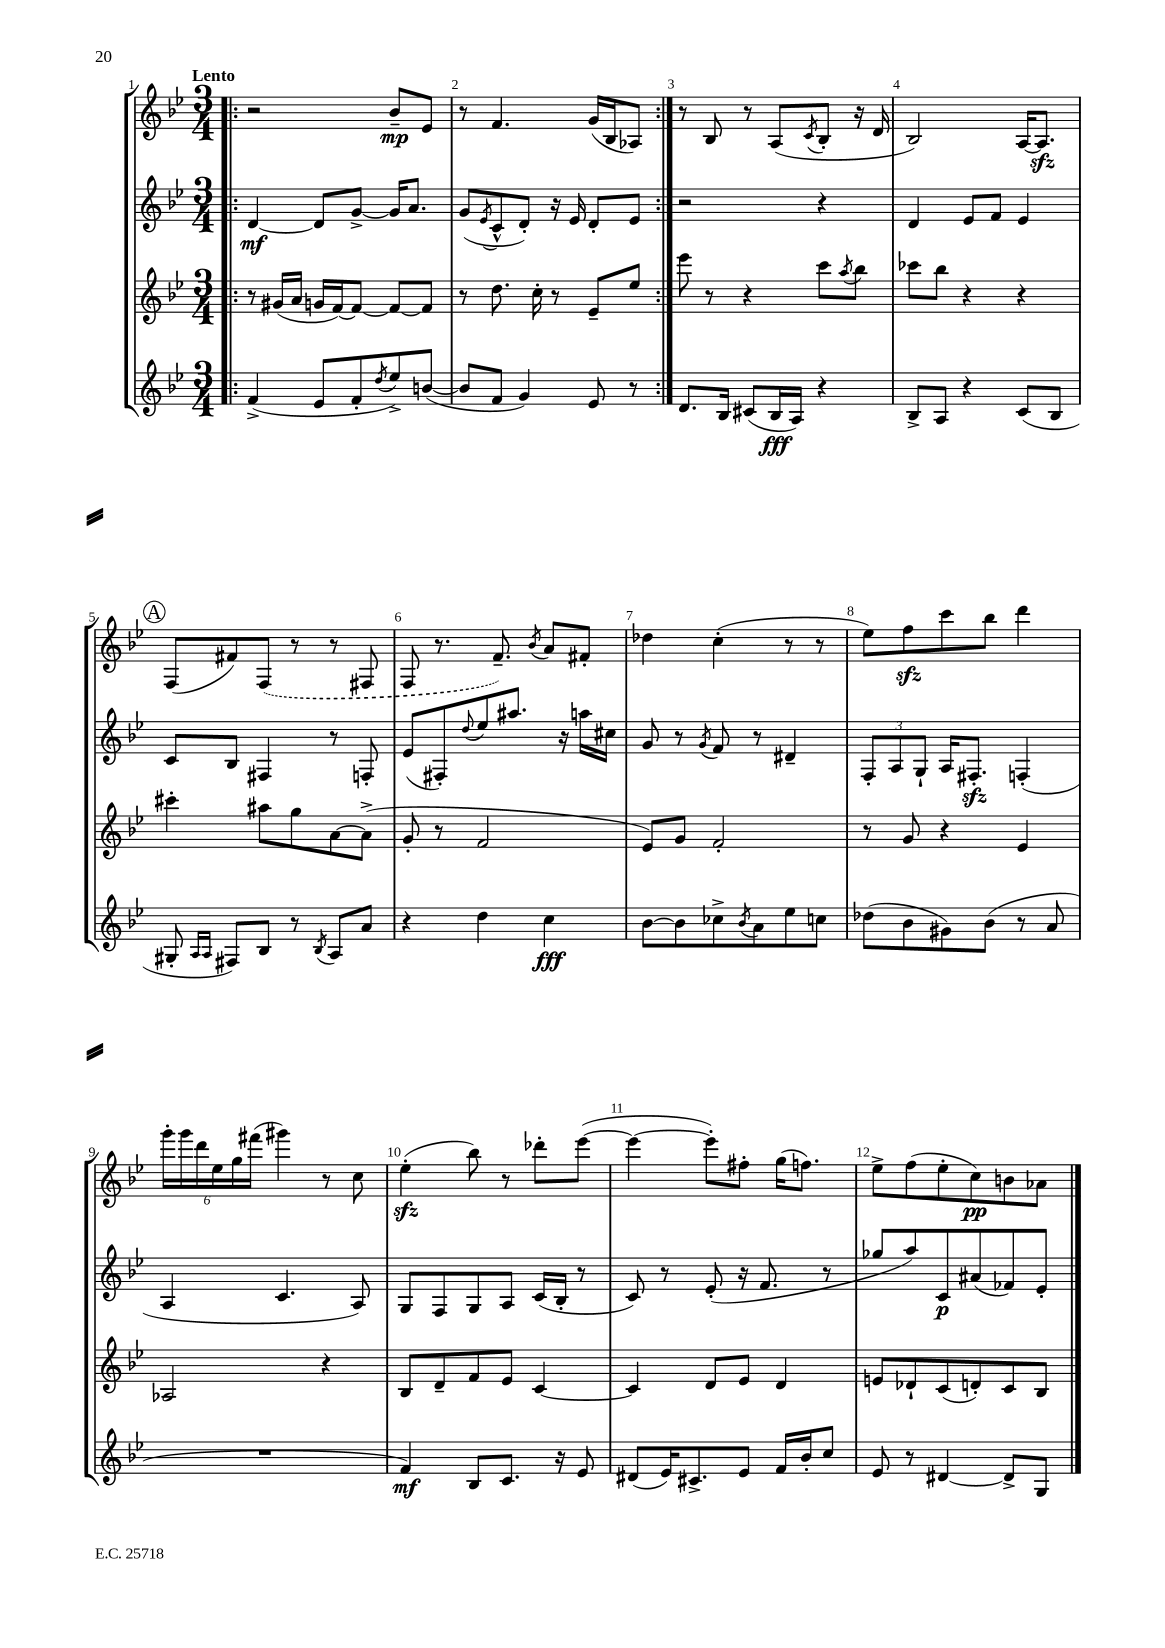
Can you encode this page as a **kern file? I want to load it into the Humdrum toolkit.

**kern	**dynam	**kern	**kern	**dynam	**kern	**dynam
*part4	*part4	*part3	*part2	*part2	*part1	*part1
*staff4	*staff4	*staff3	*staff2	*staff2	*staff1	*staff1
*clefG2	*	*clefG2	*clefG2	*	*clefG2	*
*k[b-e-]	*	*k[b-e-]	*k[b-e-]	*	*k[b-e-]	*
*M3/4	*	*M3/4	*M3/4	*	*M3/4	*
=1!|:	=1!|:	=1!|:	=1!|:	=1!|:	=1!|:	=1!|:
!	!	!	!	!	!LO:TX:a:B:t=Lento	!
(4f^/	.	8r	[4d/	mf	2r	.
.	.	(16g#X/LL	.	.	.	.
.	.	16a/JJ	.	.	.	.
8e-/L	.	16gn/LL	8d/L]	.	.	.
.	.	[16f/J)	.	.	.	.
8f'/	.	8f/J_	[8g^/J	.	.	.
8qdd/	.	.	.	.	.	.
8ee-^/)	.	8f/L_	16g/KL]	.	8b-~/L	mp
.	.	.	8.a/J	.	.	.
([8bn/J	.	8f/J]	.	.	8e-/J	.
=2	=2	=2	=2	=2	=2	=2
8b/L]	.	8r	(8g/L	.	8r	.
.	.	.	8qe-/	.	.	.
8f/J	.	8.dd\	8c^^/	.	4.f/	.
4g/)	.	.	8d'/J)	.	.	.
.	.	16cc'\	.	.	.	.
.	.	8r	16r	.	.	.
.	.	.	16e-/	.	.	.
8e-/	.	8e-~/L	8d'/L	.	(16g/LL	.
.	.	.	.	.	16B-/J	.
8r	.	8ee-/J	8e-/J	.	8A-X/J)	.
=3:|!	=3:|!	=3:|!	=3:|!	=3:|!	=3:|!	=3:|!
8.d/L	.	8eee-\	2r	.	8r	.
.	.	8r	.	.	8B-/	.
16B-/Jk	.	.	.	.	.	.
(8c#X/L	.	4r	.	.	8r	.
16B-/L	fff	.	.	.	(8A/L	.
16A/JJ)	.	.	.	.	.	.
.	.	.	.	.	8qc/	.
4r	.	8ccc\L	4r	.	8B-'/J	.
.	.	8qaa/	.	.	.	.
.	.	8bb-\J	.	.	16r	.
.	.	.	.	.	16d/	.
=4	=4	=4	=4	=4	=4	=4
8B-^/L	.	8ccc-X\L	4d/	.	2B-/)	.
8A/J	.	8bb-\J	.	.	.	.
4r	.	4r	8e-/L	.	.	.
.	.	.	8f/J	.	.	.
(8c/L	.	4r	4e-/	.	[16A/KL	.
.	.	.	.	.	8.Azz/J]	.
8B-/J	.	.	.	.	.	.
!!LO:LB:g=z
!!LO:REH:place=s1:t=A
=5	=5	=5	=5	=5	=5	=5
8G#X'/	.	4ccc#X'\	8c/L	.	(8F/L	.
16qqA/LL	.	.	.	.	.	.
16qqA/JJ	.	.	.	.	.	.
8F#X/L)	.	.	8B-/J	.	8f#X/)	.
8B-/J	.	8aa#X\L	4F#X/	.	(8F/J	.
8r	.	8gg\	.	.	8r	.
8qB-/	.	.	.	.	.	.
8A/L	.	[8a\	8r	.	8r	.
8a/J	.	(8a^\J]	8Fn'/	.	8F#X/	.
=6	=6	=6	=6	=6	=6	=6
4r	.	8g'/	(8e-/L	.	8F/	.
.	.	8r	8F#X'/)	.	8.r	.
.	.	.	8qqdd/	.	.	.
4dd\	.	2f/	8ee-/	.	.	.
.	.	.	.	.	8.f~/)	.
.	.	.	8.aa#X/J	.	.	.
.	.	.	.	.	8qb-/	.
4cc\	fff	.	.	.	8a/L	.
.	.	.	16r	.	.	.
.	.	.	16aan\LL	.	8f#X'/J	.
.	.	.	16cc#X\JJ	.	.	.
=7	=7	=7	=7	=7	=7	=7
[8b-\L	.	8e-/L)	8g/	.	4dd-X\	.
8b-\]	.	8g/J	8r	.	.	.
.	.	.	8qg/	.	.	.
8cc-X^\	.	2f'/	8f/	.	(4cc'\	.
8qb-/	.	.	.	.	.	.
8a\	.	.	8r	.	.	.
8ee-\	.	.	4d#X~/	.	8r	.
8ccn\J	.	.	.	.	8r	.
=8	=8	=8	=8	=8	=8	=8
(8dd-X\L	.	8r	12F'/L	.	8ee-\L)	.
.	.	.	12A/	.	.	.
8b-\	.	8g/	.	.	8ffzz\	.
.	.	.	12G`/J	.	.	.
8g#X\)	.	4r	16A/KL	.	8ccc\	.
.	.	.	8.F#Xzz'/J	.	.	.
(8b-\J	.	.	.	.	8bb-\J	.
8r	.	4e-/	(4Fn'/	.	4ddd\	.
8a/	.	.	.	.	.	.
!!LO:LB:g=z
=9	=9	=9	=9	=9	=9	=9
2.r	.	2A-X/	4A/	.	24ggg'\LL	.
.	.	.	.	.	24ggg\	.
.	.	.	.	.	24ddd\	.
.	.	.	.	.	24ee-\	.
.	.	.	.	.	24gg\	.
.	.	.	.	.	(24fff#X\JJ	.
.	.	.	4.c/	.	4ggg#X\)	.
.	.	4r	.	.	8r	.
.	.	.	8A/)	.	8cc\	.
=10	=10	=10	=10	=10	=10	=10
4f/)	mf	8B-/L	8G/L	.	(4ee-zz'\	.
.	.	8d~/	8F/	.	.	.
8B-/L	.	8f/	8G/	.	8bb-\)	.
8.c/J	.	8e-/J	8A/J	.	8r	.
.	.	[4c/	(16c/LL	.	8ddd-X'\L	.
16r	.	.	16B-'/JJ	.	.	.
8e-/	.	.	8r	.	([8eee-\J	.
=11	=11	=11	=11	=11	=11	=11
(8d#X/L	.	4c/]	8c/)	.	4eee-\_	.
16e-/K)	.	.	8r	.	.	.
8.c#X^/	.	.	.	.	.	.
.	.	8d/L	(8e-'/	.	8eee-'\L])	.
8e-/J	.	8e-/J	16r	.	8ff#X'\J	.
.	.	.	8.f/	.	.	.
16f/LL	.	4d/	.	.	(16gg\KL	.
16b-'/J	.	.	.	.	8.ffn\J)	.
8cc/J	.	.	8r	.	.	.
=12	=12	=12	=12	=12	=12	=12
8e-/	.	8en/L	8gg-X/L	.	8ee-^\L	.
8r	.	8d-X`/	8aa/)	.	(8ff\	.
[4d#X/	.	(8c/	8c/	p	8ee-'\	.
.	.	8dn'/)	(8a#X/	.	8cc\)	pp
8d#^/L]	.	8c/	8f-X/)	.	8bn\	.
8G/J	.	8B-/J	8e-'/J	.	8a-X\J	.
==	==	==	==	==	==	==
*-	*-	*-	*-	*-	*-	*-
